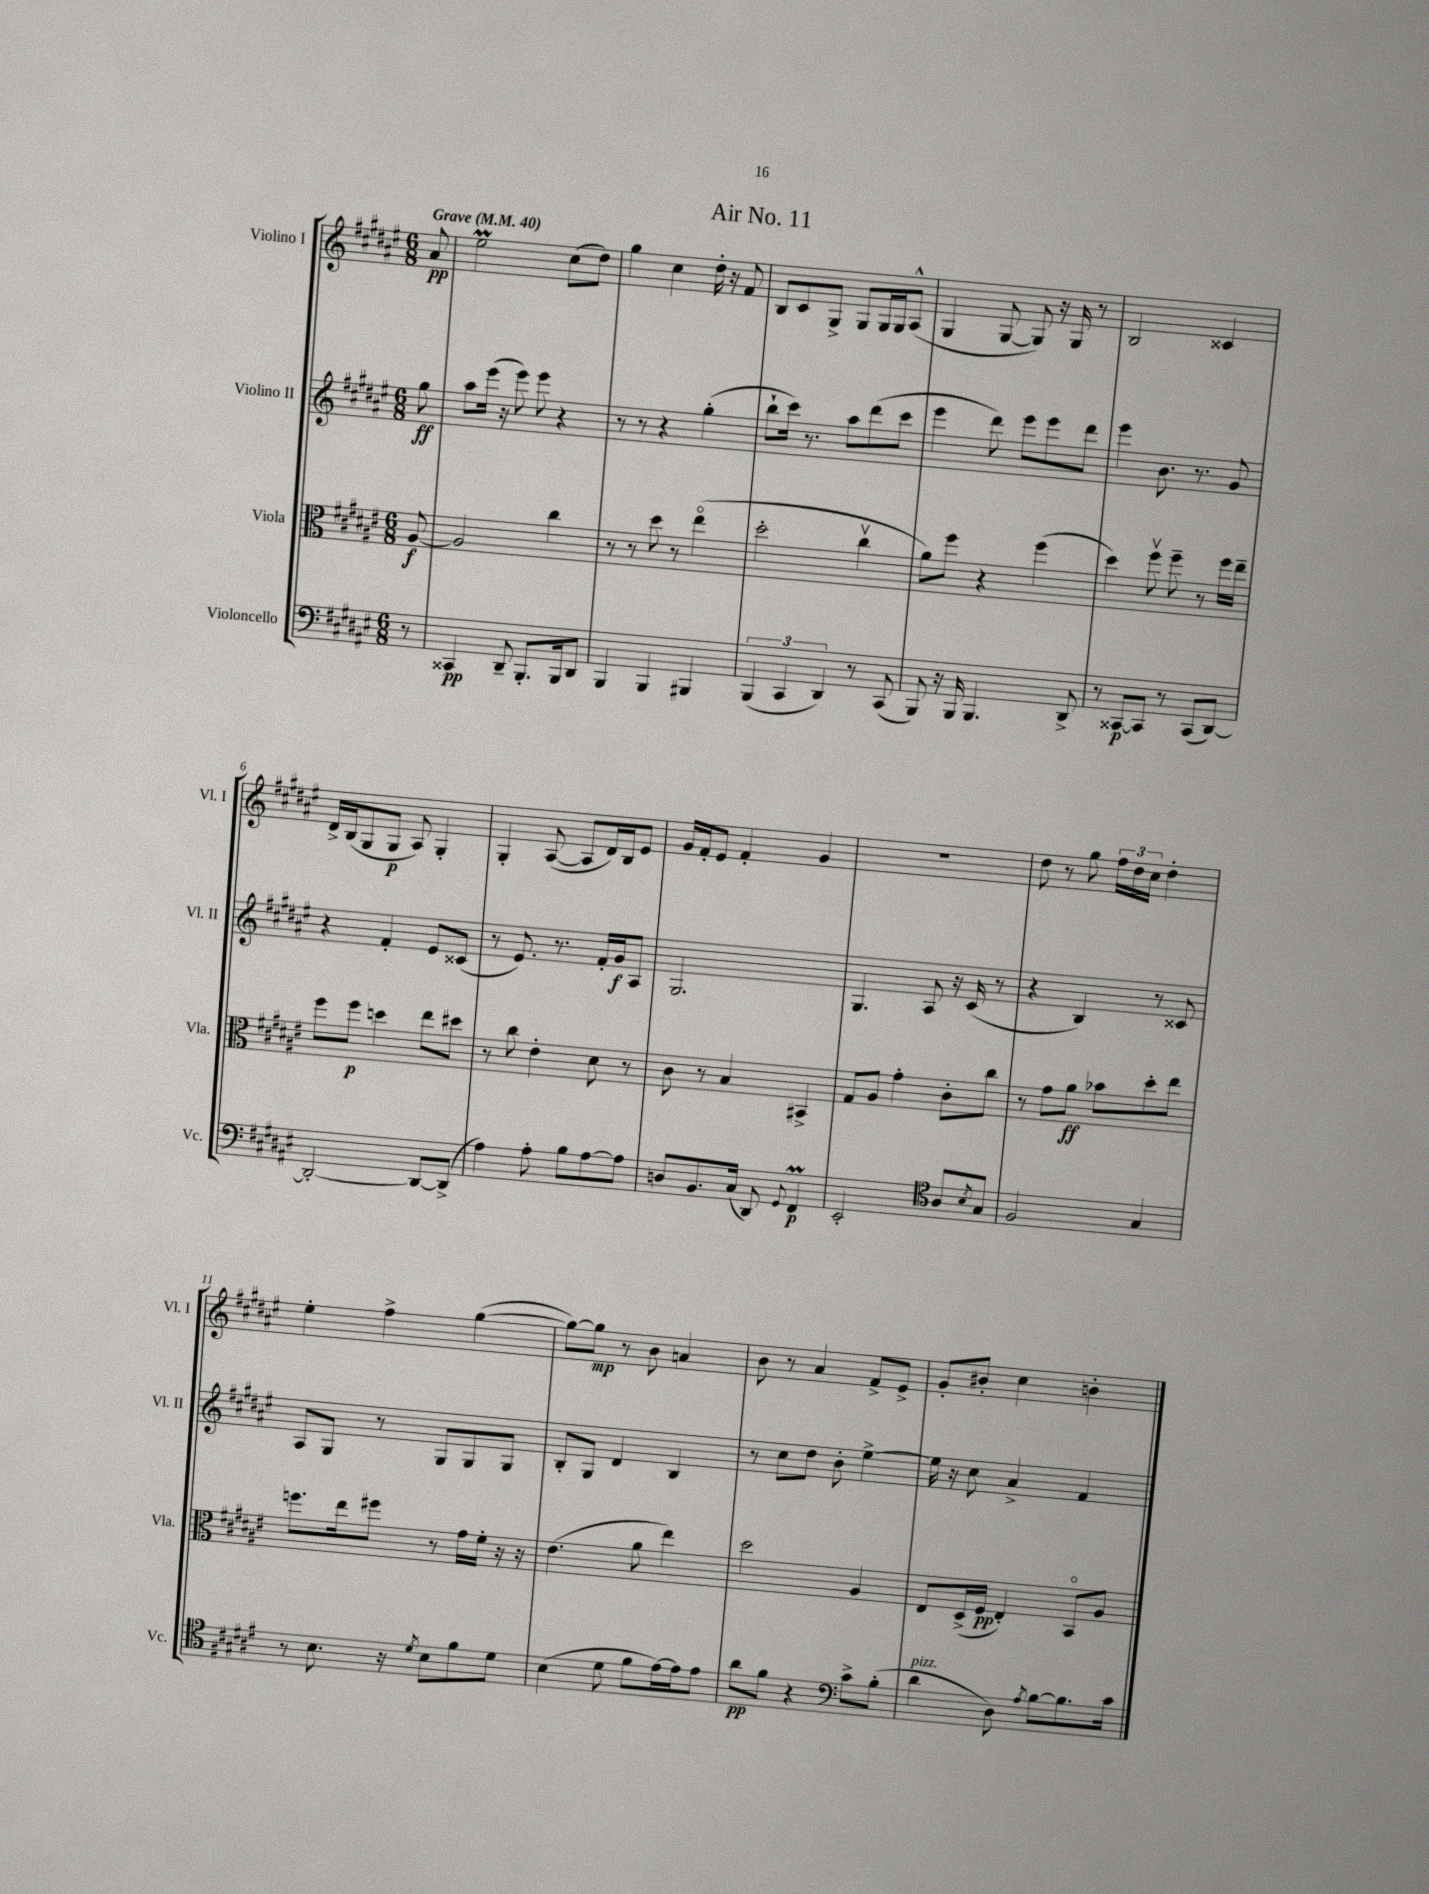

**kern	**dynam	**kern	**dynam	**kern	**dynam	**kern	**dynam
*part4	*part4	*part3	*part3	*part2	*part2	*part1	*part1
*staff4	*staff4	*staff3	*staff3	*staff2	*staff2	*staff1	*staff1
*I"Violoncello	*	*I"Viola	*	*I"Violino II	*	*I"Violino I	*
*I'Vc.	*	*I'Vla.	*	*I'Vl. II	*	*I'Vl. I	*
*clefF4	*	*clefC3	*	*clefG2	*	*clefG2	*
*k[f#c#g#d#a#e#]	*	*k[f#c#g#d#a#e#]	*	*k[f#c#g#d#a#e#]	*	*k[f#c#g#d#a#e#]	*
*M6/8	*	*M6/8	*	*M6/8	*	*M6/8	*
*MM40	*	*MM40	*	*MM40	*	*MM40	*
=	=	=	=	=	=	=	=
!	!	!	!	!	!	!LO:TX:a:B:t=Grave	!
8r	.	[8A#/	f	8gg#\	ff	8a#/	pp
=1	=1	=1	=1	=1	=1	=1	=1
4CC##X/	pp	2A#/]	.	8aa#\L	.	2ee#m\	.
.	.	.	.	(16eee#\Jk	.	.	.
.	.	.	.	16r	.	.	.
8DD#~/	.	.	.	8eee#\)	.	.	.
8.BBB'/L	.	.	.	8eee#\	.	.	.
.	.	4cc#\	.	4r	.	(8cc#\L	.
16BBB/k	.	.	.	.	.	.	.
8DD#/J	.	.	.	.	.	8dd#\J)	.
=2	=2	=2	=2	=2	=2	=2	=2
4BBB/	.	8r	.	8r	.	4gg#\	.
.	.	8r	.	8r	.	.	.
4BBB/	.	8dd#\	.	4r	.	4cc#\	.
.	.	8r	.	.	.	.	.
4BBB#X/	.	(4ee#\	.	(4gg#'\	.	16dd#'\	.
.	.	.	.	.	.	16r	.
.	.	.	.	.	.	8f#/	.
=3	=3	=3	=3	=3	=3	=3	=3
(6BBB/	.	2dd#'\	.	8bb`\L	.	8B/L	.
.	.	.	.	16ccc#\Jk)	.	8c#/	.
6CC#/	.	.	.	.	.	.	.
.	.	.	.	8.r	.	.	.
.	.	.	.	.	.	8G#^/J	.
6DD#/)	.	.	.	.	.	.	.
.	.	.	.	8aa#\L	.	8G#/L	.
8r	.	4cc#v\	.	(8ddd#\	.	16G#/L	.
.	.	.	.	.	.	16G#/J	.
(8CC#/	.	.	.	8ccc#\J	.	(8A#^^/J	.
=4	=4	=4	=4	=4	=4	=4	=4
8BBB/)	.	8a#\L)	.	4eee#\	.	4G#/	.
16r	.	8ff#\J	.	.	.	.	.
16BBB/	.	.	.	.	.	.	.
4.BBB/	.	4r	.	8ddd#\)	.	[8G#/	.
.	.	.	.	8eee#\L	.	8G#/])	.
.	.	(4ff#\	.	8eee#\	.	16r	.
.	.	.	.	.	.	16G#/	.
8DD#^/	.	.	.	8ddd#\J	.	8r	.
=5	=5	=5	=5	=5	=5	=5	=5
8r	.	4dd#\)	.	4eee#\	.	2B/	.
[8CC##X/L	p	.	.	.	.	.	.
8CC##/J]	.	8ff#v\	.	8.b\	.	.	.
8r	.	8ff#~\	.	.	.	.	.
.	.	.	.	8.r	.	.	.
(8CC##/L	.	8r	.	.	.	4c##X/	.
[8DD#/J)	.	16ff#\LL	.	8g#/	.	.	.
.	.	16ee#~\JJ	.	.	.	.	.
!!LO:LB:g=z
=6	=6	=6	=6	=6	=6	=6	=6
2DD#'/_	.	8ff#\L	.	4r	.	16d#^/LL	.
.	.	.	.	.	.	(16B/J	.
.	.	8ff#\J	p	.	.	8G#/	.
.	.	4ddn\	.	4f#'/	.	8G#/J	p
.	.	.	.	.	.	8A#/)	.
8DD#/L_	.	8ee#\L	.	8e#/L	.	4G#'/	.
(8DD#^/J]	.	8dd#X\J	.	(8c##X/J	.	.	.
=7	=7	=7	=7	=7	=7	=7	=7
4A#\)	.	8r	.	8r	.	4G#'/	.
.	.	8cc#\	.	8.e#/)	.	.	.
8A#'\	.	4e#'\	.	.	.	([8A#/	.
.	.	.	.	8.r	.	.	.
8B\L	.	.	.	.	.	8A#/L]	.
[8A#\	.	8d#\	.	16f#'/LL	.	16d#/L)	.
.	.	.	.	16g#/J	f	16B/J	.
8A#\J]	.	8r	.	8A#/J	.	8e#/J	.
=8	=8	=8	=8	=8	=8	=8	=8
8Dn/L	.	8c#\	.	2.G#/	.	16g#/LL	.
.	.	.	.	.	.	16f#'/J	.
8.BB/	.	8r	.	.	.	8e#/J	.
.	.	4B/	.	.	.	4f#'/	.
(16C#/Jk	.	.	.	.	.	.	.
8DD#/)	.	.	.	.	.	.	.
8qqGG#/	.	.	.	.	.	.	.
4FF#M/	p	4BB#X^/	.	.	.	4g#/	.
=9	=9	=9	=9	=9	=9	=9	=9
2EE#'/	.	8G#/L	.	4.G#/	.	2.r	.
.	.	8A#/J	.	.	.	.	.
.	.	4g#'\	.	.	.	.	.
.	.	.	.	8A#/	.	.	.
*clefC4	*	*	*	*	*	*	*
8A#/L	.	8c#'\L	.	16r	.	.	.
.	.	.	.	(16c#/	.	.	.
8qB/	.	.	.	.	.	.	.
8G#/J	.	8cc#\J	.	8r	.	.	.
=10	=10	=10	=10	=10	=10	=10	=10
2F#/	.	8r	.	4r	.	8dd#\	.
.	.	8g#\L	.	.	.	8r	.
.	.	8a#\J	ff	4B/)	.	8gg#\	.
.	.	8b-X\L	.	.	.	24ff#\LL	.
.	.	.	.	.	.	24dd#\	.
.	.	.	.	.	.	24cc#\JJ	.
4G#/	.	8dd#'\	.	8r	.	4dd#'\	.
.	.	8ee#\J	.	8c##X/	.	.	.
!!LO:LB:g=z
=11	=11	=11	=11	=11	=11	=11	=11
8r	.	8.ffn\L	.	8A#/L	.	4ee#'\	.
8.B\	.	.	.	8G#/J	.	.	.
.	.	16ee#\k	.	.	.	.	.
.	.	8ff#X\J	.	8r	.	4ff#^\	.
16r	.	.	.	.	.	.	.
8qd#/	.	.	.	.	.	.	.
8B\L	.	8r	.	8G#/L	.	.	.
8f#\	.	16g#\LL	.	8G#/	.	([4gg#\	.
.	.	16f#'\JJ	.	.	.	.	.
8d#\J	.	16r	.	8G#/J	.	.	.
.	.	16r	.	.	.	.	.
=12	=12	=12	=12	=12	=12	=12	=12
(4B\	.	(4.e#\	.	8B'/L	.	8gg#\L_)	.
.	.	.	.	8G#/J	.	8gg#\J]	mp
8d#\	.	.	.	4d#/	.	8r	.
8f#\L	.	8a#\	.	.	.	8b\	.
[16e#\L)	.	4ee#\)	.	4B/	.	4an/	.
16e#\J]	.	.	.	.	.	.	.
8e#\J	.	.	.	.	.	.	.
=13	=13	=13	=13	=13	=13	=13	=13
8a#\L	pp	2dd#\	.	8r	.	8b\	.
8f#\J	.	.	.	8cc#\L	.	8r	.
4r	.	.	.	8dd#\J	.	4a#/	.
.	.	.	.	8b'\	.	.	.
*clefF4	*	*	*	*	*	*	*
8c#^\L	.	4A#/	.	[4ee#^\	.	8f#^/L	.
(8B'\J	.	.	.	.	.	8e#^/J	.
=14	=14	=14	=14	=14	=14	=14	=14
!LO:TX:a:i:t=pizz.	!	!	!	!	!	!	!
4d#\	.	8E#/L	.	16ee#\]	.	8g#'/L	.
.	.	.	.	16r	.	.	.
.	.	(16D#^/L	.	8cc#\	.	8b#X'/J	.
.	.	16F#/JJ	pp	.	.	.	.
8D#\)	.	4E#'/)	.	4a#^/	.	4cc#\	.
8qA#/	.	.	.	.	.	.	.
[8B\L	.	.	.	.	.	.	.
8.B\]	.	8BB/L	.	4f#/	.	4bn'\	.
.	.	8A#/J	.	.	.	.	.
16c#\Jk	.	.	.	.	.	.	.
==	==	==	==	==	==	==	==
*-	*-	*-	*-	*-	*-	*-	*-
